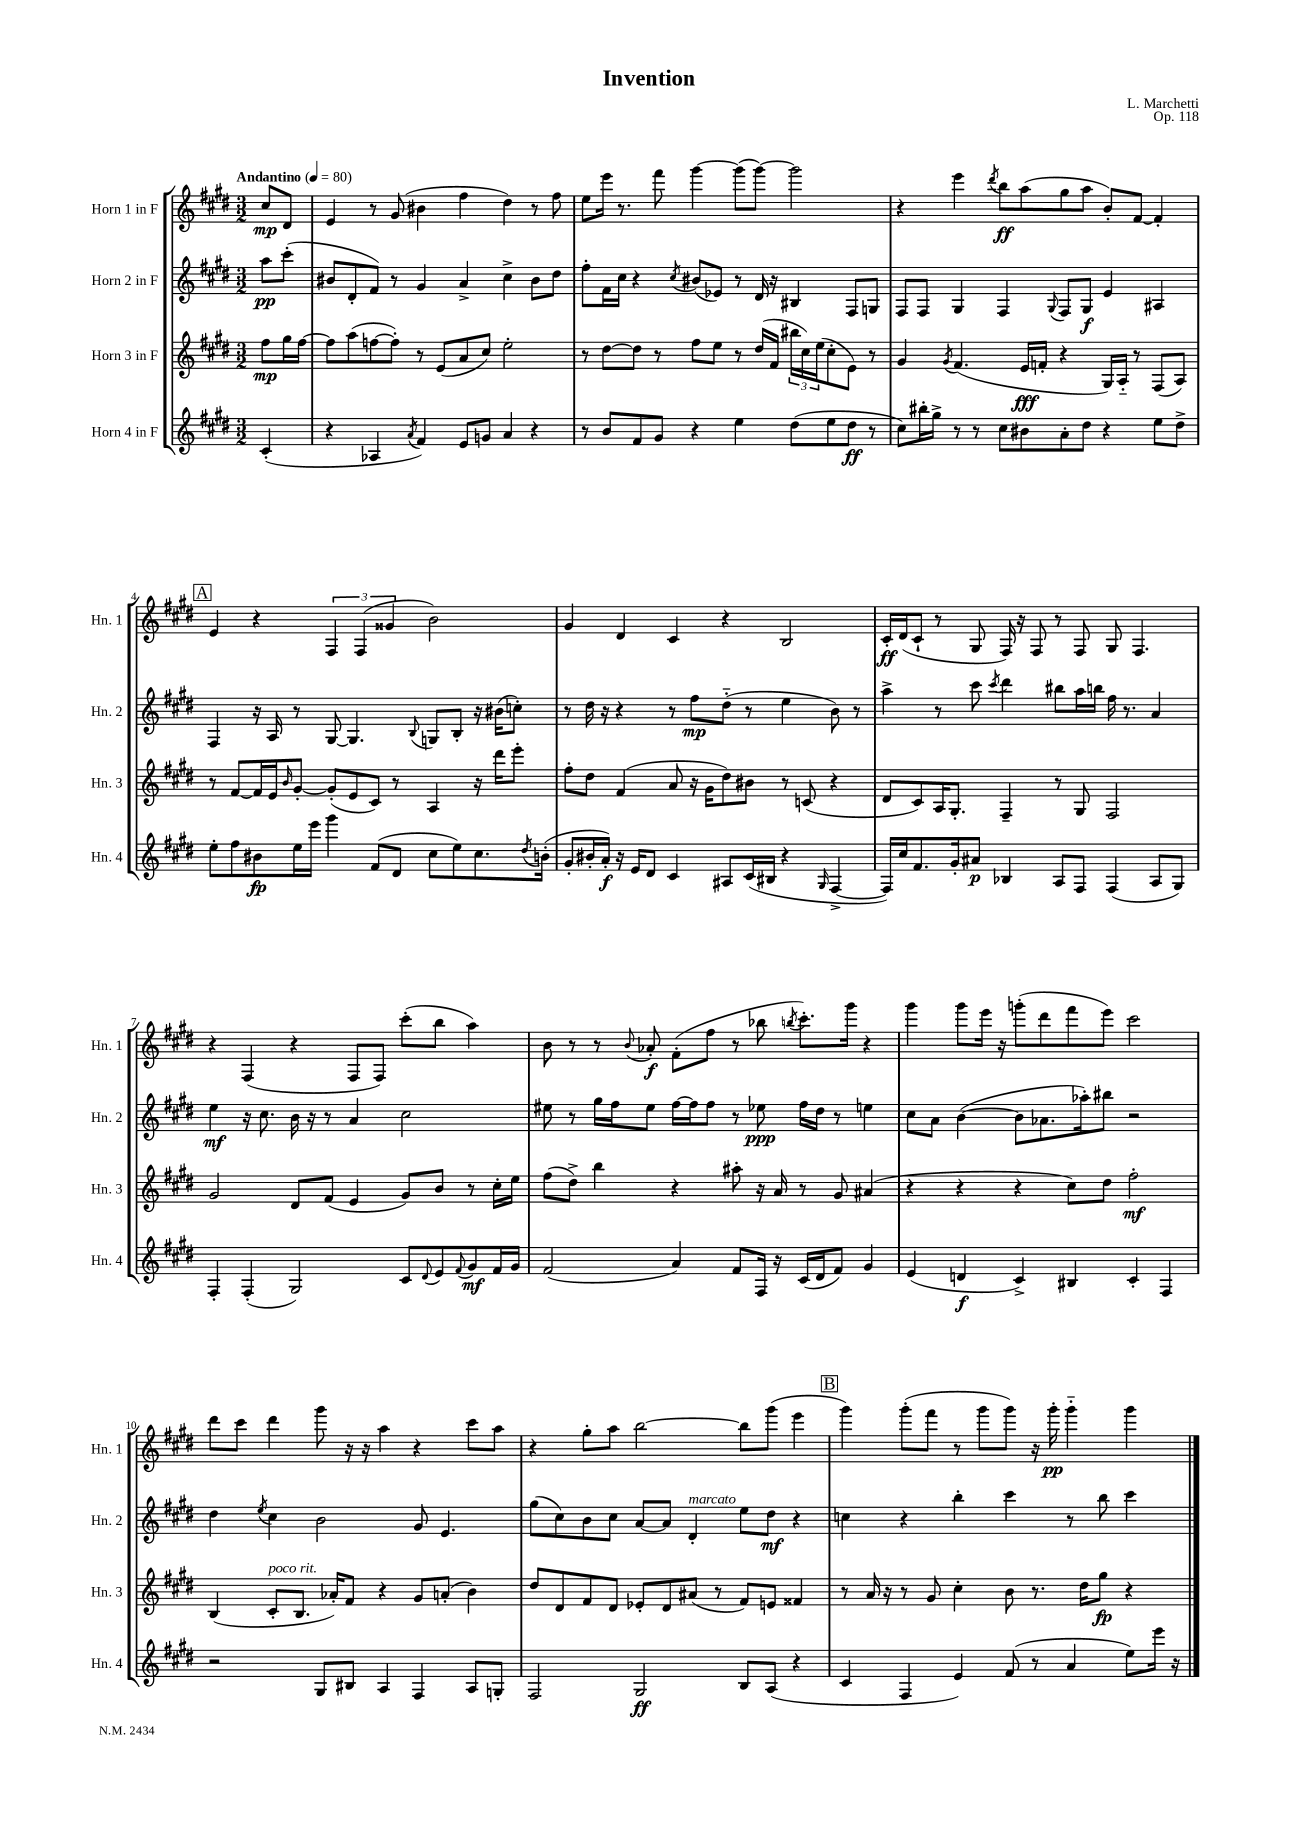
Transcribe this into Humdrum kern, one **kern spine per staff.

**kern	**kern	**kern	**kern
*staff4	*staff3	*staff2	*staff1
*clefG2	*clefG2	*clefG2	*clefG2
*k[f#c#g#d#]	*k[f#c#g#d#]	*k[f#c#g#d#]	*k[f#c#g#d#]
*M3/2	*M3/2	*M3/2	*M3/2
*MM80	*MM80	*MM80	*MM80
(4c#'/	8ff#\L	8aa\L	8cc#/L
.	16gg#\L	(8ccc#'\J	8d#/J
.	[16ff#\JJ	.	.
=	=	=	=
4r	8ff#\]L	8b#/L	4e/
.	(8aa\	8d#'/	.
4A-/	[8ff\	8f#/J)	8r
.	8ff'\]J)	8r	(8g#/
8qa/	.	.	.
4f#/)	8r	4g#/	4b#\
.	(8e/L	.	.
8e/L	8a/	4a^/	4ff#\
8g/J	8cc#/J)	.	.
4a/	2ee'\	4cc#^\	4dd#\)
4r	.	8b#\L	8r
.	.	8dd#\J	8ff#\
=	=	=	=
8r	8r	8ff#'\L	8ee\L
8b/L	[8dd#\L	16f#\L	16eee\Jk
.	.	16cc#\JJ	8.r
8f#/	8dd#\]J	4r	.
8g#/J	8r	.	8fff#\
.	.	8qcc#/	.
4r	8ff#\L	(8b#/L	[4ggg#\
.	8ee\J	8e-/J)	.
4ee\	8r	8r	(8ggg#\]L
.	(16dd#/LL	16d#/	[8ggg#\J)
.	16f#/JJ	16r	.
(8dd#\L	24bb#\LL	4B#/	2ggg#\]
.	24cc#\)	.	.
.	(24ee\J	.	.
8ee\	8cc#'\	.	.
8dd#\J	8e\J)	8F#/L	.
8r	8r	8G/J	.
=	=	=	=
8cc#\L)	4g#/	8F#/L	4r
16bb#'\L	.	8F#/J	.
16gg#^\JJ	.	.	.
.	8qg#/	.	.
8r	(4.f#/	4G#/	4eee\
8r	.	.	.
.	.	.	8qddd#/
8cc#\L	.	4F#/	8bb\L
8b#\	16e/LL	.	(8aa\
.	16f'/JJ	.	.
.	.	8qqG#/	.
8a'\	4r	8F#/L	8gg#\
8dd#\J	.	8G#/J	8aa\J
4r	16G#/LL)	4e/	8b'/L)
.	16A'~/JJ	.	.
.	8r	.	[8f#/J
8ee\L	(8F#/L	4A#/	4f#'/]
8dd#^\J	8A/J)	.	.
=	=	=	=
8ee'\L	8r	4F#/	4e/
8ff#\	[8f#/L	.	.
8b#\	16f#/]L	16r	4r
.	16e/J	16A/	.
.	16qqb/	.	.
16ee\L	[8g#'/J	8r	.
16eee\JJ	.	.	.
4ggg#\	(8g#'/]L	[8G#/	6F#/
.	8e/	4.G#/]	.
.	.	.	(6F#/
(8f#/L	8c#/J)	.	.
.	.	.	6g##/
8d#/J	8r	.	.
.	.	8qqB/	.
8cc#\L	4A/	8G/L	2b\)
8ee\)	.	8B'/J	.
8.cc#\	16r	16r	.
.	16ddd#\LK	(16b#\LK	.
.	8eee'\J	8cc'\J)	.
8qdd#/	.	.	.
(16b'\Jk	.	.	.
=	=	=	=
8g#'/L	8ff#'\L	8r	4g#/
16b#'/L	8dd#\J	16dd#\	.
16a'/JJ)	.	16r	.
16r	(4f#/	4r	4d#/
16e/LK	.	.	.
8d#/J	.	.	.
4c#/	8a/	8r	4c#/
.	16r	8ff#\L	.
.	16g#\LK	.	.
8A#/L	8dd#\)	(8dd#'~\J	4r
(16c#/L	8b#\J	8r	.
16B#/JJ	.	.	.
4r	8r	4ee\	2B/
.	(8c/	.	.
16qqG#/	.	.	.
[4F#^/	4r	8b\)	.
.	.	8r	.
=	=	=	=
16F#/]LL)	8d#/L	4aa^\	16c#'/LL
16cc#/J	.	.	(16d#/J
8.f#/	8c#/)	.	8c#`/J
.	16A/K	8r	8r
16g#'/k	8.G#'/J	.	.
8a#/J	.	8ccc#\	8G#/
.	.	8qccc#/	.
4B-/	4F#~/	4ddd#\	16F#/)
.	.	.	16r
.	.	.	8F#/
8A/L	8r	8bb#\L	8r
8F#/J	8G#/	16aa\L	8F#/
.	.	16bb\JJ	.
(4F#/	2F#/	16ff#\	8G#/
.	.	8.r	.
.	.	.	4.F#/
8A/L	.	4a/	.
8G#/J)	.	.	.
=	=	=	=
4F#'/	2g#/	4ee\	4r
(4F#'/	.	16r	(4F#/
.	.	8.cc#\	.
2G#/)	8d#/L	16b\	4r
.	.	16r	.
.	(8f#/J	8r	.
.	4e/	4a/	8F#/L
.	.	.	8F#/J)
8c#/L	8g#/L)	2cc#\	(8ccc#'\L
8qqd#/	.	.	.
8e/	8b/J	.	8bb\J
8qqf#/	.	.	.
8g#/	8r	.	4aa\)
16f#/L	16cc#'\LL	.	.
16g#/JJ	16ee\JJ	.	.
=	=	=	=
(2f#/	(8ff#\L	8ee#\	8b\
.	8dd#^\J)	8r	8r
.	4bb\	16gg#\LL	8r
.	.	16ff#\J	.
.	.	.	8qqb/
.	.	8ee#\J	8a-'/
4a/)	4r	[16ff#\LL	(8f#'\L
.	.	16ff#\]J	.
.	.	8ff#\J	8ff#\J
8f#/L	8aa#'\	8r	8r
16F#/Jk	16r	8ee-\	8bb-\
16r	16a/	.	.
.	.	.	8qbb/
(16c#/LL	8r	16ff#\LL	8.ccc#'\L)
16d#/J	.	16dd#\JJ	.
8f#/J)	8g#/	8r	.
.	.	.	16ggg#\Jk
4g#/	(4a#/	4ee\	4r
=	=	=	=
(4e/	4r	8cc#\L	4ggg#\
.	.	8a\J	.
4d/	4r	([4b\	8ggg#\L
.	.	.	16eee\Jk
.	.	.	16r
4c#^/)	4r	8b\]L	(8ggg'\L
.	.	8.a-\	8ddd#\
4B#/	8cc#\L)	.	8fff#\
.	.	16aa-'\k)	.
.	8dd#\J	8bb#\J	8eee\J)
4c#'/	2ff#'\	2r	2ccc#\
4F#/	.	.	.
=	=	=	=
2r	(4B/	4dd#\	8ddd#\L
.	.	.	8ccc#\J
.	.	8qee/	.
.	8c#'/L	4cc#\	4ddd#\
.	8.B/J	.	.
8G#/L	.	2b\	8ggg#\
.	16a-'/LK)	.	.
8B#/J	8f#/J	.	16r
.	.	.	16r
4A/	4r	.	4aa\
4F#/	8g#/L	8g#/	4r
.	(8a'/J	4.e/	.
8A/L	4b\)	.	8ccc#\L
8G'/J	.	.	8aa\J
=	=	=	=
2F#/	8dd#/L	(8gg#\L	4r
.	8d#/	8cc#\)	.
.	8f#/	8b\	8gg#'\L
.	8d#/J	8cc#\J	8aa\J
2G#/	8e-'/L	[8a/L	[2bb\
.	8d#/	8a/]J	.
.	(8a#/J	4d#'/	.
.	8r	.	.
8B/L	8f#/L)	8ee\L	8bb\]L
(8A/J	8e/J	8dd#\J	(8ggg#\J
4r	4f##/	4r	4eee\
=	=	=	=
4c#/	8r	4cc\	4ggg#\)
.	16a/	.	.
.	16r	.	.
4F#/	8r	4r	(8ggg#'\L
.	8g#/	.	8fff#\J
4e/)	4cc#'\	4bb'\	8r
.	.	.	8ggg#\L
(8f#/	8b\	4ccc#\	8ggg#\J)
8r	8.r	.	16r
.	.	.	16ggg#'\
4a/	.	8r	4ggg#'~\
.	16dd#\LK	.	.
.	8gg#\J	8bb\	.
8ee\L)	4r	4ccc#\	4ggg#\
16eee\Jk	.	.	.
16r	.	.	.
==	==	==	==
*-	*-	*-	*-
